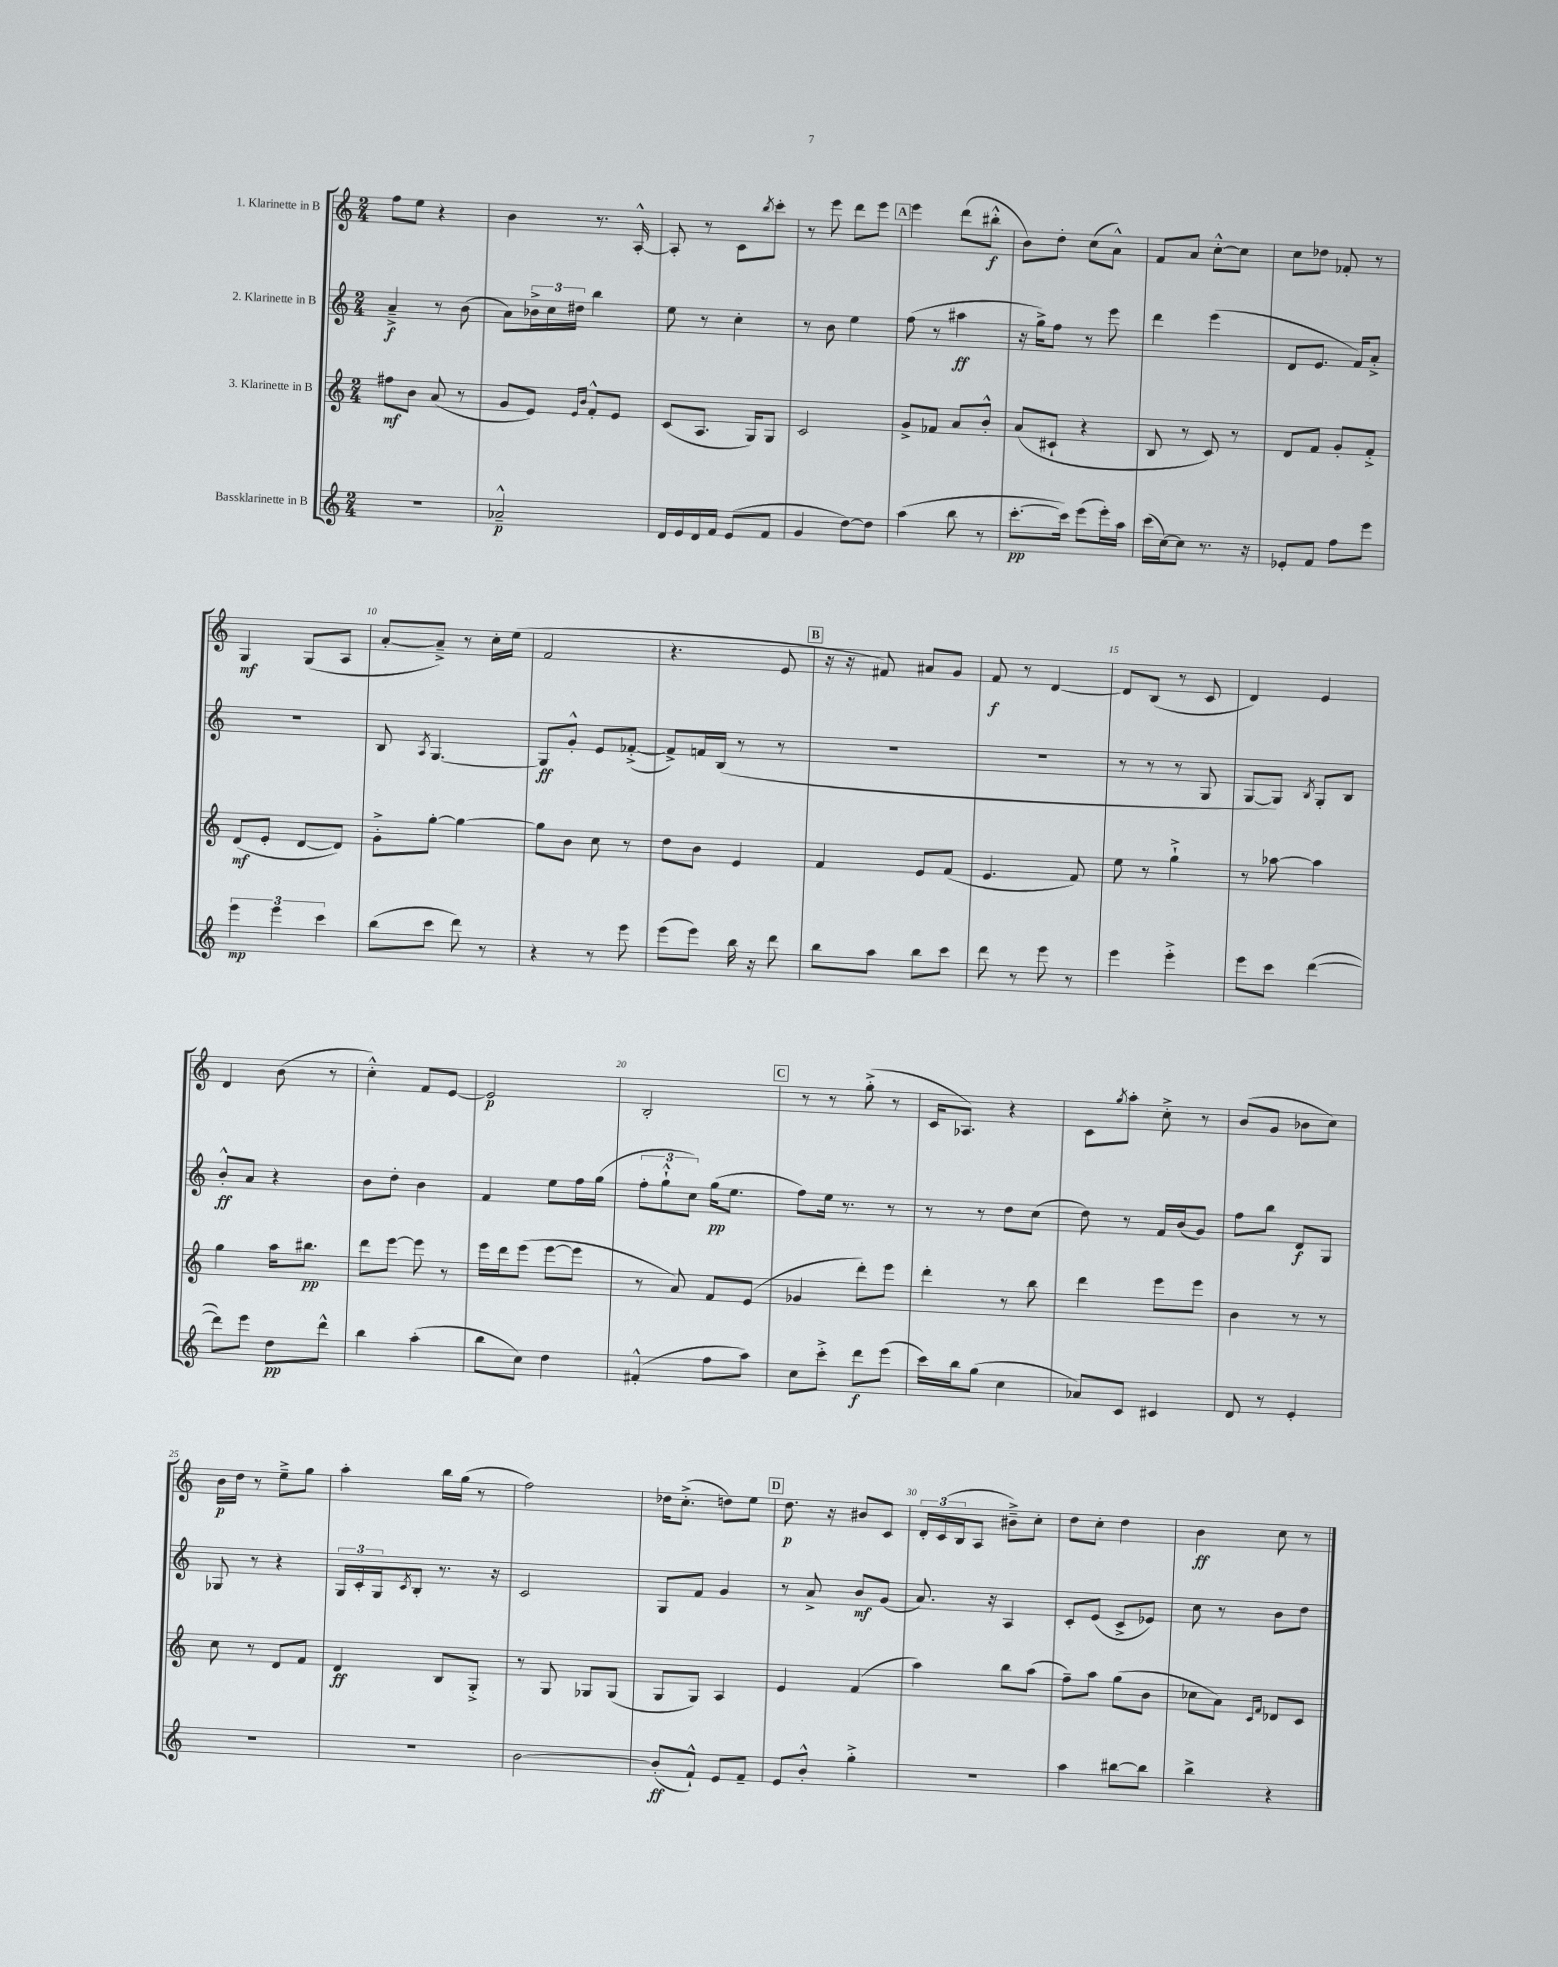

**kern	**dynam	**kern	**dynam	**kern	**dynam	**kern	**dynam
*part4	*part4	*part3	*part3	*part2	*part2	*part1	*part1
*staff4	*staff4	*staff3	*staff3	*staff2	*staff2	*staff1	*staff1
*I"Bassklarinette in B	*	*I"3. Klarinette in B	*	*I"2. Klarinette in B	*	*I"1. Klarinette in B	*
*clefG2	*	*clefG2	*	*clefG2	*	*clefG2	*
*k[]	*	*k[]	*	*k[]	*	*k[]	*
*M2/4	*	*M2/4	*	*M2/4	*	*M2/4	*
=1	=1	=1	=1	=1	=1	=1	=1
2r	.	8ff#X\L	mf	4a~^/	f	8ff\L	.
.	.	8b\J	.	.	.	8ee\J	.
.	.	(8a/	.	8r	.	4r	.
.	.	8r	.	(8b\	.	.	.
=2	=2	=2	=2	=2	=2	=2	=2
2a-X~^^/	p	8g/L	.	8a\L)	.	4b\	.
.	.	8e/J)	.	24b-X^\L	.	.	.
.	.	.	.	24cc\	.	.	.
.	.	.	.	24dd#X\JJ	.	.	.
.	.	16qqe/LL	.	.	.	.	.
.	.	16qqb/JJ	.	.	.	.	.
.	.	8f'^^/L	.	4bb\	.	8.r	.
.	.	8e/J	.	.	.	.	.
.	.	.	.	.	.	[16A'^^/	.
=3	=3	=3	=3	=3	=3	=3	=3
16d/LL	.	(8c/L	.	8ee\	.	8A'/]	.
16e/	.	.	.	.	.	.	.
16d/	.	8.A/J	.	8r	.	8r	.
16f/JJ	.	.	.	.	.	.	.
(8e/L	.	.	.	4cc'\	.	8c\L	.
.	.	16G/KL)	.	.	.	.	.
.	.	.	.	.	.	8qbb/	.
8f/J	.	8G/J	.	.	.	8ccc'\J	.
=4	=4	=4	=4	=4	=4	=4	=4
4g/	.	2c/	.	8r	.	8r	.
.	.	.	.	8b\	.	8eee\	.
[8dd\L)	.	.	.	4ee\	.	8ddd\L	.
8dd\J]	.	.	.	.	.	8eee\J	.
!!LO:REH:place=s1:t=A
=5	=5	=5	=5	=5	=5	=5	=5
(4aa\	.	8g^/L	.	(8ff\	.	4eee\	.
.	.	8f-X/J	.	8r	.	.	.
8bb\	.	8a/L	.	4aa#X\	ff	(8ddd\L	.
8r	.	8b'^^/J	.	.	.	8bb#X'^^\J	f
=6	=6	=6	=6	=6	=6	=6	=6
[8.ccc'\L	pp	(8a/L	.	16r	.	8b\L)	.
.	.	.	.	16gg^\KL)	.	.	.
.	.	8c#X`/J	.	8ff\J	.	8dd'\J	.
16ccc\Jk])	.	.	.	.	.	.	.
(8eee\L	.	4r	.	8r	.	(8cc\L	.
16eee'\L)	.	.	.	8eee\	.	8a^^\J)	.
16aa\JJ	.	.	.	.	.	.	.
=7	=7	=7	=7	=7	=7	=7	=7
(16ccc\LL	.	8B/	.	4ddd\	.	8f/L	.
[16cc\J)	.	.	.	.	.	.	.
8cc\J]	.	8r	.	.	.	8a/J	.
8.r	.	8c/)	.	(4eee\	.	[8cc'^^\L	.
.	.	8r	.	.	.	8cc\J]	.
16r	.	.	.	.	.	.	.
=8	=8	=8	=8	=8	=8	=8	=8
8e-X'/L	.	8d/L	.	8d/L	.	8cc\L	.
8f/J	.	8f/J	.	8.e/J	.	8dd-X\J	.
8ff\L	.	8g'/L	.	.	.	8f-X'/	.
.	.	.	.	16f/KL)	.	.	.
8eee\J	.	8f'^/J	.	8a'^/J	.	8r	.
!!LO:LB:g=z
=9	=9	=9	=9	=9	=9	=9	=9
6eee\	mp	(8d/L	mf	2r	.	4G/	mf
.	.	8e'/J	.	.	.	.	.
6eee\	.	.	.	.	.	.	.
.	.	[8d/L	.	.	.	(8G/L	.
6ccc\	.	.	.	.	.	.	.
.	.	8d/J])	.	.	.	8A/J	.
=10	=10	=10	=10	=10	=10	=10	=10
(8bb\L	.	8g'^\L	.	8B/	.	[8a'/L	.
.	.	.	.	8qA/	.	.	.
8ccc\J	.	[8gg'\J	.	[4.G/	.	8a~^/J])	.
8ddd\)	.	4gg\_	.	.	.	8r	.
8r	.	.	.	.	.	16cc'\LL	.
.	.	.	.	.	.	(16ee\JJ	.
=11	=11	=11	=11	=11	=11	=11	=11
4r	.	8gg\L]	.	8G/L]	ff	2f/	.
.	.	8b\J	.	8g'^^/J	.	.	.
8r	.	8cc\	.	8e/L	.	.	.
8eee\	.	8r	.	([8f-X'^/J	.	.	.
=12	=12	=12	=12	=12	=12	=12	=12
(8eee\L	.	8dd\L	.	8f-^/L])	.	4.r	.
8eee\J)	.	8b\J	.	16fn/L	.	.	.
.	.	.	.	(16B/JJ	.	.	.
16bb\	.	4e/	.	8r	.	.	.
16r	.	.	.	.	.	.	.
8ddd\	.	.	.	8r	.	8e/	.
!!LO:REH:place=s1:t=B
=13	=13	=13	=13	=13	=13	=13	=13
8bb\L	.	4f/	.	2r	.	16r	.
.	.	.	.	.	.	16r	.
8aa\J	.	.	.	.	.	8f#X/)	.
8bb\L	.	8e/L	.	.	.	8a#X/L	.
8ccc\J	.	(8f/J	.	.	.	8g/J	.
=14	=14	=14	=14	=14	=14	=14	=14
8ddd\	.	4.e/	.	2r	.	8f/	f
8r	.	.	.	.	.	8r	.
8eee\	.	.	.	.	.	[4d/	.
8r	.	8f/)	.	.	.	.	.
=15	=15	=15	=15	=15	=15	=15	=15
4eee\	.	8ee\	.	8r	.	8d/L]	.
.	.	8r	.	8r	.	(8B/J	.
4eee'^\	.	4gg`^\	.	8r	.	8r	.
.	.	.	.	8G/	.	8c/	.
=16	=16	=16	=16	=16	=16	=16	=16
8eee\L	.	8r	.	[8G/L	.	4d/)	.
8ccc\J	.	[8aa-X\	.	8G/J])	.	.	.
.	.	.	.	8qB/	.	.	.
([4ddd\	.	4aa-\]	.	8G'/L	.	4e/	.
.	.	.	.	8B/J	.	.	.
!!LO:LB:g=z
=17	=17	=17	=17	=17	=17	=17	=17
8ddd\L])	.	4gg\	.	8b'^^/L	ff	4d/	.
8eee\J	.	.	.	8a/J	.	.	.
8dd\L	pp	16aa\KL	.	4r	.	(8b\	.
.	.	8.bb#X\J	pp	.	.	.	.
8ddd^^\J	.	.	.	.	.	8r	.
=18	=18	=18	=18	=18	=18	=18	=18
4bb\	.	8ddd\L	.	8b\L	.	4cc'^^\)	.
.	.	[8eee\J	.	8dd'\J	.	.	.
(4aa'\	.	8eee\]	.	4b\	.	8f/L	.
.	.	8r	.	.	.	[8e/J	.
=19	=19	=19	=19	=19	=19	=19	=19
8bb\L	.	16eee\LL	.	4f/	.	2e/]	p
.	.	16ddd\J	.	.	.	.	.
8cc\J)	.	(8eee\J	.	.	.	.	.
4dd\	.	[8eee\L	.	8ee\L	.	.	.
.	.	8eee\J]	.	16ff\L	.	.	.
.	.	.	.	(16gg\JJ	.	.	.
=20	=20	=20	=20	=20	=20	=20	=20
(4f#X'^^/	.	8r	.	12ff'\L	.	2B'/	.
.	.	.	.	12gg`^^\	.	.	.
.	.	8a/)	.	.	.	.	.
.	.	.	.	12cc\J)	.	.	.
8ff\L	.	8f/L	.	(16gg\KL	pp	.	.
.	.	.	.	8.ee\J	.	.	.
8aa\J)	.	(8e/J	.	.	.	.	.
!!LO:REH:place=s1:t=C
=21	=21	=21	=21	=21	=21	=21	=21
8cc\L	.	4g-X/	.	8ff\L)	.	8r	.
8ccc'^\J	.	.	.	16ee\Jk	.	8r	.
.	.	.	.	8.r	.	.	.
8ddd\L	f	8ddd'\L)	.	.	.	(8gg'^\	.
(8eee\J	.	8eee\J	.	8r	.	8r	.
=22	=22	=22	=22	=22	=22	=22	=22
16ccc\LL)	.	4ddd'\	.	8r	.	16c/KL	.
16bb\J	.	.	.	.	.	8.A-X/J)	.
(8gg\J	.	.	.	8r	.	.	.
4cc\	.	8r	.	8dd\L	.	4r	.
.	.	8bb\	.	(8cc\J	.	.	.
=23	=23	=23	=23	=23	=23	=23	=23
8a-X/L)	.	4ddd\	.	8dd\)	.	8c\L	.
.	.	.	.	.	.	8qgg/	.
8c/J	.	.	.	8r	.	8aa'\J	.
4c#X/	.	8eee\L	.	16f/LL	.	8cc'^\	.
.	.	.	.	(16b/J	.	.	.
.	.	8eee\J	.	8g/J)	.	8r	.
=24	=24	=24	=24	=24	=24	=24	=24
8d/	.	4b\	.	8ff\L	.	(8b/L	.
8r	.	.	.	8bb\J	.	8g/J	.
4e'/	.	8r	.	8d/L	f	8b-X\L	.
.	.	8r	.	8G/J	.	8cc\J)	.
!!LO:LB:g=z
=25	=25	=25	=25	=25	=25	=25	=25
2r	.	8cc\	.	8G-X/	.	16b\LL	p
.	.	.	.	.	.	16dd\JJ	.
.	.	8r	.	8r	.	8r	.
.	.	8d/L	.	4r	.	8ee~^\L	.
.	.	8f/J	.	.	.	8gg\J	.
=26	=26	=26	=26	=26	=26	=26	=26
2r	.	4d/	ff	24G/LL	.	4aa'\	.
.	.	.	.	24c'/	.	.	.
.	.	.	.	24G/J	.	.	.
.	.	.	.	8qc/	.	.	.
.	.	.	.	8B'/J	.	.	.
.	.	8B/L	.	8.r	.	16bb\LL	.
.	.	.	.	.	.	(16gg\JJ	.
.	.	8G'^/J	.	.	.	8r	.
.	.	.	.	16r	.	.	.
=27	=27	=27	=27	=27	=27	=27	=27
[2b\	.	8r	.	2c/	.	2ff\)	.
.	.	8G/	.	.	.	.	.
.	.	8G-X/L	.	.	.	.	.
.	.	(8G-/J	.	.	.	.	.
=28	=28	=28	=28	=28	=28	=28	=28
(8b'/L]	ff	8G/L	.	8G/L	.	16dd-X\KL	.
.	.	.	.	.	.	(8.cc'^\J	.
8f`^^/J)	.	8G/J)	.	8f/J	.	.	.
8e/L	.	4A/	.	4g/	.	8ddn\L)	.
8f~/J	.	.	.	.	.	8ee\J	.
!!LO:REH:place=s1:t=D
=29	=29	=29	=29	=29	=29	=29	=29
8e/L	.	4e/	.	8r	.	8.dd\	p
8b'^^/J	.	.	.	8a^/	.	.	.
.	.	.	.	.	.	16r	.
4gg'^\	.	(4f/	.	8b/L	mf	8b#X/L	.
.	.	.	.	(8g/J	.	8c/J	.
=30	=30	=30	=30	=30	=30	=30	=30
2r	.	4aa\)	.	8.a/)	.	24d'/LL	.
.	.	.	.	.	.	(24c/	.
.	.	.	.	.	.	24B/J	.
.	.	.	.	.	.	8A/J	.
.	.	.	.	16r	.	.	.
.	.	8bb\L	.	4A/	.	8b#X~^\L)	.
.	.	(8aa\J	.	.	.	8cc'\J	.
=31	=31	=31	=31	=31	=31	=31	=31
4aa\	.	8ff~\L)	.	8c'/L	.	8dd\L	.
.	.	8aa\J	.	(8e/J	.	8cc'\J	.
[8bb#X\L	.	(8gg\L	.	8c^/L	.	4dd\	.
8bb#\J]	.	8b\J	.	8e-X/J)	.	.	.
=32	=32	=32	=32	=32	=32	=32	=32
4bb^\	.	8cc-X\L	.	8cc\	.	4b\	ff
.	.	8a\J)	.	8r	.	.	.
.	.	16qqc/LL	.	.	.	.	.
.	.	16qqf/JJ	.	.	.	.	.
4r	.	8d-X/L	.	8b\L	.	8cc\	.
.	.	8c/J	.	8dd\J	.	8r	.
==	==	==	==	==	==	==	==
*-	*-	*-	*-	*-	*-	*-	*-
